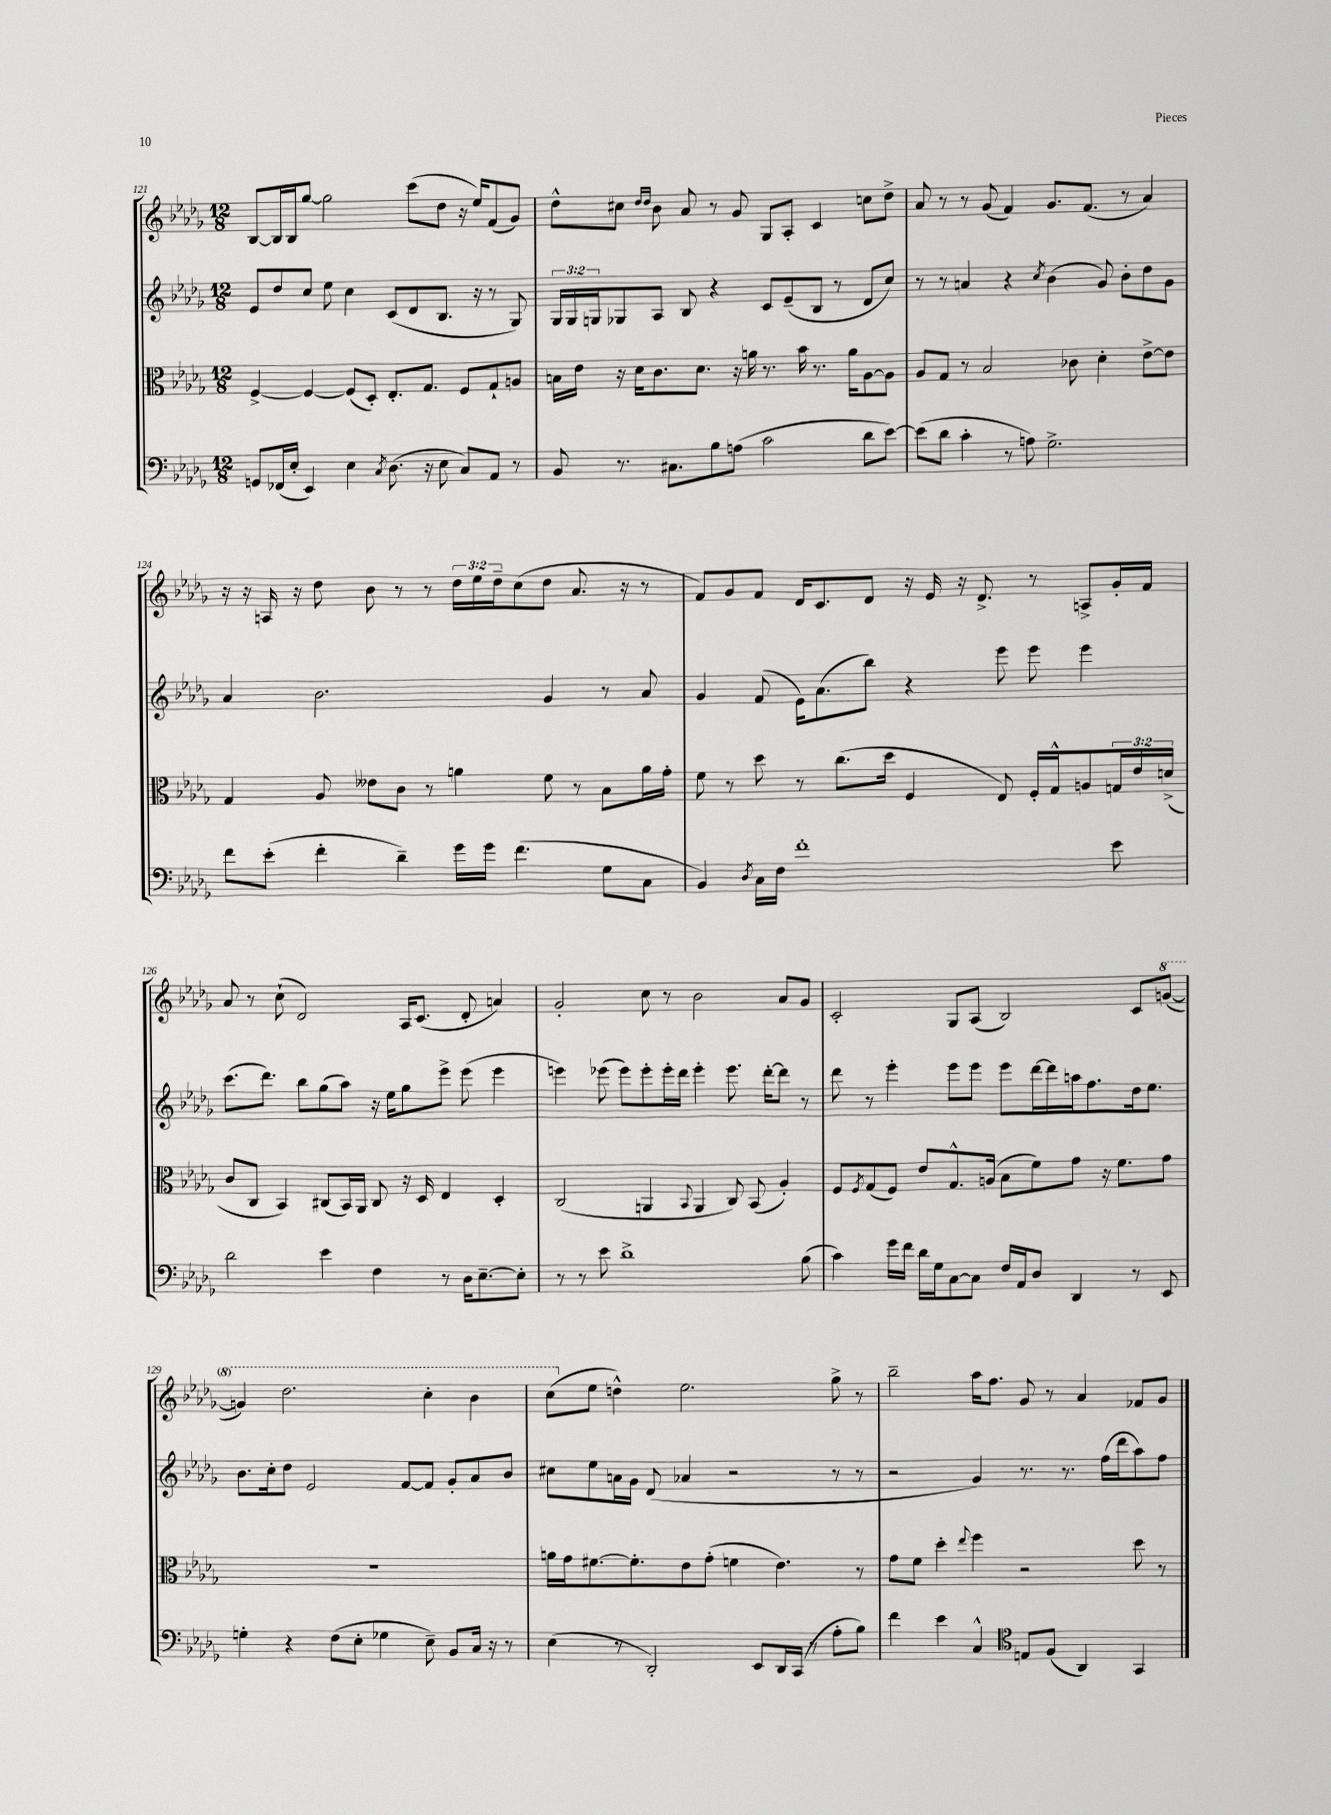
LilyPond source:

<<
\new StaffGroup <<
\new Staff = "s0" {
    \clef treble \key des \major \numericTimeSignature \time 12/8 \override Staff.TupletNumber.text = #tuplet-number::calc-fraction-text
    bes8~ bes16 bes16 ges''8~ ges''2 c'''8( des''8 r16 ees''16) f'8( ges'8) |
    des''8-^ cis''8 \grace { des''16 des''16 } bes'8 aes'8 r8 ges'8 ges8 aes8-. c'4 c''8 des''8-> |
    aes'8 r8 r8 ges'8( f'4) ges'8. f'8.( r8 aes'4) |
    r16 r16 a16 r16 des''8 bes'8 r8 r8 \tuplet 3/2 { des''16 ees''16 des''16-- } c''8( des''8 aes'8. r16 r8 |
    f'8) ges'8 f'8 des'16 c'8. des'8 r16 ees'16 r16 des'8.-> r8 a8-> ges'16-. f'16 |
    aes'8 r8 c''8-!( des'2) aes16 c'8.( des'8-. a'4) |
    ges'2-. c''8 r8 bes'2 aes'8 ges'8 |
    c'2-. ges8 aes8( bes2) c'8 \ottava #1 g''8~( |
    g''4) des'''2. c'''4-. bes''4 |
    c'''8( \ottava #0 ees''8 d''4-^) ees''2. ges''8-> r8 |
    bes''2-- aes''16 f''8. ges'8 r8 aes'4 fes'8 ges'8 \bar "|." |
}
\new Staff = "s1" {
    \clef treble \key des \major \numericTimeSignature \time 12/8 \override Staff.TupletNumber.text = #tuplet-number::calc-fraction-text
    ees'8 des''8 c''8 ees''8 c''4 c'8( des'8 bes8. r16 r8 ges8) |
    \tuplet 3/2 { ges16 ges16 g16 } ges8 aes8 bes8 r4 c'8 ees'8--( bes8 r8 des'8 c''8) |
    r8 r8 a'4 r4 \acciaccatura { c''8 } bes'4( ges'8) bes'8-. des''8 ges'8 |
    aes'4 bes'2. ges'4 r8 aes'8 |
    ges'4 f'8( ees'16) aes'8.( bes''8) r4 ees'''8 ees'''8 ees'''4 |
    c'''8.( des'''8.) bes''8 ges''8( aes''8) r16 ees''16 ges''8 ees'''8-> ees'''8( ees'''4 |
    e'''4) ees'''8( ees'''8) ees'''8-. ees'''16-. des'''16 ees'''4-. ees'''8. des'''16~-. des'''8 r8 |
    des'''8 r8 ees'''4-. ees'''8 ees'''8 ees'''8 des'''16~ des'''16 a''16 f''8. des''16 ees''8. |
    bes'8. c''16-. des''8 ees'2 f'8~ f'8 ges'8-. aes'8 bes'8 |
    cis''8 ees''8 a'16 ges'16 des'8( aes'4 r2 r8 r8 |
    r2 ges'4) r8. r8. f''16( des'''16 aes''8) f''8 \bar "|." |
}
\new Staff = "s2" {
    \clef alto \key des \major \numericTimeSignature \time 12/8 \override Staff.TupletNumber.text = #tuplet-number::calc-fraction-text
    f4~-> f4~ f8( des8-.) ees8.-. ges8. f8 ges8-! a8 |
    b16 ees'16 r16 des'16 c'8. des'8. r16 a'16 r8. bes'16 r8. a'16 aes8~ aes8 |
    aes8 ges8 r8 bes2 ces'8 des'4-. ees'8~-> ees'8 |
    ges4 aes8 eeses'8 c'8 r8 a'4 f'8 r8 bes8 a'16 ges'16-. |
    f'8 r8 des''8 r8 c''8.( des''16 f4 ees8) f16-. ges16-^ a8 \tuplet 3/2 { g16 ees'16 d'16->( } |
    c'8 c8 bes,4) cis8( bes,16) aes,16 cis8 r16 des16 ees4 des4-. |
    c2( a,4 \appoggiatura { bes,8 } a,4 c8) bes,8( aes4-.) |
    f8 \acciaccatura { f8 } ges8( f8) ees'8 ges8.-^ a16( bes8 f'8) ges'8 r16 f'8. ges'8 |
    R1. |
    a'16 ges'16 fis'8.~ fis'8.-. ees'8 ges'8-.( f'4 ees'4.) r8 |
    ges'8 f'8 des''4-. \appoggiatura { ees''8 } f''4 r2 des''8 r8 \bar "|." |
}
\new Staff = "s3" {
    \clef bass \key des \major \numericTimeSignature \time 12/8
    g,8 fes,16( ees16-. ees,4) ees4 \acciaccatura { c8 } des8.( r16 ees8 c8) aes,8 r8 |
    bes,8 r8. cis8. bes8 a8( c'2 des'8 ees'8~) |
    ees'8( des'8 c'4-. r8 a8) ges2.-> |
    f'8 ees'8-.( f'4-. des'4--) ges'16 ges'16 f'4.( ges8 c8 |
    bes,4) \acciaccatura { des8 } c16 f16 f'1-. ees'8 |
    des'2 ees'4 f4 r8 des16 ees8.~-- ees8-. |
    r8 r8 ees'8 des'1-> bes8( |
    c'4) ges'16 f'16 des'16 ges16 c8~ c8 f16 aes,16 des8 des,4 r8 ees,8 |
    g4-. r4 f8( ees8-. ges4 ees8--) bes,8 c16 r16 r8 |
    ees4( r8 des,2-.) ees,8 des,16 c,16( r8 aes8-. bes8) |
    f'4 ees'4 c4-^ \clef tenor e8 f8( aes,4) ges,4 \bar "|." |
}
>>
>>
\layout { \context { \Score currentBarNumber = #121 } }
